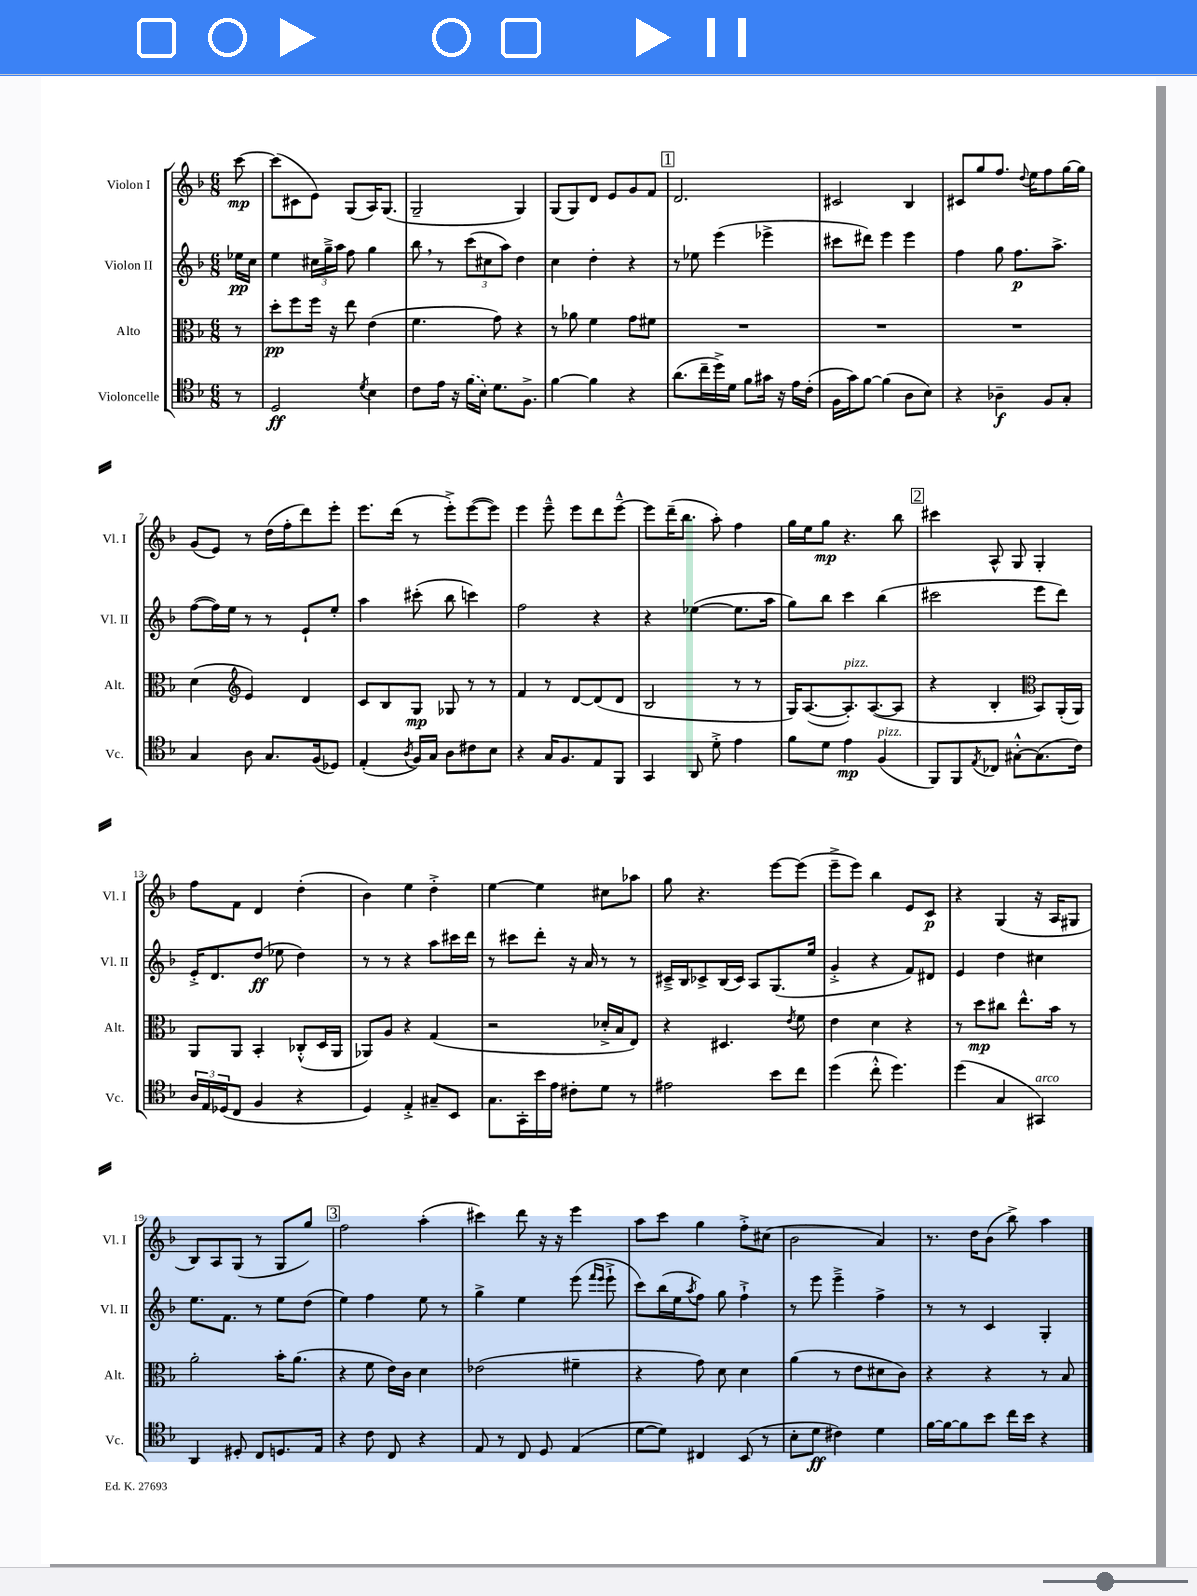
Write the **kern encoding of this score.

**kern	**kern	**kern	**kern
*staff4	*staff3	*staff2	*staff1
*clefC4	*clefC3	*clefG2	*clefG2
*k[b-]	*k[b-]	*k[b-]	*k[b-]
*M6/8	*M6/8	*M6/8	*M6/8
8r	8r	16ee-	[8ccc
.	.	16cc	.
=	=	=	=
2D	8dd'	4ee	(8ccc]
.	8ff	.	8c#
.	16ff	24cc#	8e)
.	.	24gg~^	.
.	16r	.	.
.	.	24aa	.
.	8ee	8ff	(8G
8qd	.	.	.
4B-	(4e	4gg	16A)
.	.	.	(8.G
=	=	=	=
8c	4.f	8bb-	2G~
16e	.	8r	.
16r	.	.	.
(16f	.	(12ccc	.
16B-)	.	.	.
.	.	12cc#	.
8.d	8g)	.	.
.	.	12aa)	.
.	4r	4dd	4G)
8.F^	.	.	.
=	=	=	=
[4f	8r	4cc	(8G
.	8a-	.	8G)
4f]	4f	4dd'	8d
.	.	.	8e
4r	8g	4r	8g
.	8f#	.	8f
=	=	=	=
(8.a	2.r	8r	2.d
.	.	8ee-	.
16cc~	.	.	.
16dd^)	.	(4eee	.
16d	.	.	.
8f	.	.	.
16g#	.	4eee-^	.
16r	.	.	.
16e	.	.	.
(16c'	.	.	.
=	=	=	=
16F	2.r	8ccc#	2c#
16g)	.	.	.
[8f	.	8ddd#)	.
(4f]	.	4eee	.
8A	.	4eee	4B-
8B-)	.	.	.
=	=	=	=
4r	2.r	4ff	8c#
.	.	.	8gg
4A-~	.	8gg	8.ff
.	.	8.ff	.
.	.	.	8qqdd
.	.	.	16ee
8F	.	.	8ff
.	.	8.aa^	.
8G'	.	.	[16gg
.	.	.	16gg]
=	=	=	=
4G	(4d	([8ff	(8g
.	.	16ff])	8e)
.	.	16ee	.
*	*clefG2	*	*
8A	4e)	8r	8r
8.G	.	8r	(16dd
.	.	.	16ff'
.	4d	8e`	8ddd)
(16F	.	.	.
8D-)	.	8ee'	8eee'
=	=	=	=
(4E'	8c	4aa	8.eee
.	8B-	.	.
.	.	.	(16ddd
8qA	.	.	.
16F)	8G	(8ccc#'	8r
16G	.	.	.
8A	8G-	8bb-	8eee'^)
8c#	8r	4ccc)	([8eee
8B-	8r	.	8eee])
=	=	=	=
4r	4f	2ff	4eee
16G	8r	.	8eee~^^
8.F	.	.	.
.	[8d	.	8eee
8E	(8d]	4r	8ddd
8FF	8d	.	[8eee~^^
=	=	=	=
4GG	2B-	4r	8eee]
.	.	.	(16ddd~
.	.	.	8.bb-
8AA	.	([4ee-	.
8d'^	.	.	8aa')
4e	8r	8.ee-]	4ff
.	8r	.	.
.	.	16aa	.
=	=	=	=
8f	16G)	8gg)	16gg
.	([8.A	.	16ee
8d	.	8bb-	8gg
4e	8.A'])	4ccc	4.r
.	([8.A	.	.
(4F	.	(4bb-	.
.	8A]	.	8bb-
=	=	=	=
8FF)	4r	2ccc#	4ccc#
8FF	.	.	.
8qE	.	.	.
8C-	4B-'	.	8A^^
[8G#'^^	.	.	8G
*	*clefC3	*	*
(8.G#]	8BB-)	8eee	4G'
.	(16AA'	8ddd)	.
16c)	16AA)	.	.
=	=	=	=
24A	8AA	16e'^	8ff
24E	.	.	.
.	.	8.d	.
(24D-	.	.	.
8C	8AA	.	8f
4F	4BB-'	(8dd	4d
.	.	8ee-	.
4r	(8C-'^^	4dd)	(4dd'
.	16D	.	.
.	16AA	.	.
=	=	=	=
4D)	8AA-)	8r	4b-)
.	8A	8r	.
4E'^	4r	4r	4ee
8G#~	(4G	8aa	4dd'^
8BB-	.	16ccc#	.
.	.	16ddd	.
=	=	=	=
8.G	2r	8r	[4ee
.	.	8ccc#	.
16GG'	.	.	.
16b-	.	8ddd'	4ee]
16e	.	.	.
8c#'	.	16r	.
.	.	16a	.
8d	16d-'^	8r	8cc#
.	16B-	.	.
8r	8E)	8r	8aa-
=	=	=	=
2e#	4r	16c#~^	8gg
.	.	16B-	.
.	.	8c-^	4.r
.	4.D#	(16B-	.
.	.	16c-)	.
.	.	8A	.
8b-	.	(8.G	[8eee
.	8qe	.	.
8cc	8f	.	(8eee]
.	.	16ee	.
=	=	=	=
(4dd	4e	4g'^	8eee~^
.	.	.	8eee)
8cc'^^	4d	4r	4bb-
4.dd)	.	.	.
.	4r	8f)	8e
.	.	8d#	8c
=	=	=	=
(4dd	8r	4e	4r
.	8dd	.	.
4G	8cc#	4dd	(4G
.	8.ee^^	.	.
4GG#)	.	4cc#	16r
.	16b-	.	16A
.	8r	.	8G#
=	=	=	=
4AA	2a'	8.ee	8B-)
.	.	.	8A
.	.	8.f	.
8D#'	.	.	(8G
8C	.	8r	8r
8.D	16b-'	8ee	8G
.	(8.a	.	.
.	.	(8dd	8gg)
16E	.	.	.
=	=	=	=
4r	4r	4ee)	2ff
8c	8f	4ff	.
8C	16e)	.	.
.	16c	.	.
4r	4d	8ee	(4aa'
.	.	8r	.
=	=	=	=
8E	(2e-	4gg^	4ccc#)
8r	.	.	.
8C	.	4ee	8ddd
8D	.	.	16r
.	.	.	16r
(4E	4f#~	(8eee	4eee
.	.	16qqfff	.
.	.	16qqeee	.
.	.	8eee`^	.
=	=	=	=
[8d	4r	8ccc)	8aa
8d])	.	(16bb-	8ccc
.	.	16ee	.
.	.	8qaa	.
4C#	8g)	8ff)	4gg
.	8d	8gg	.
(8BB-	4d	4ff`^	8ff'^
8r	.	.	(8cc#
=	=	=	=
8B-'	(4a	8r	2b-
8d	.	8eee	.
4c#)	8r	4eee~^	.
.	8e	.	.
4d	8d#	4ff^	4a)
.	8c)	.	.
=	=	=	=
[16f	4r	8r	8.r
16f_	.	.	.
8f]	.	8r	.
.	.	.	16dd
8b-	4r	4c	(8b-
16cc	.	.	8bb-^)
16b-	.	.	.
4r	8r	4G'	4aa
.	8B-	.	.
==	==	==	==
*-	*-	*-	*-
